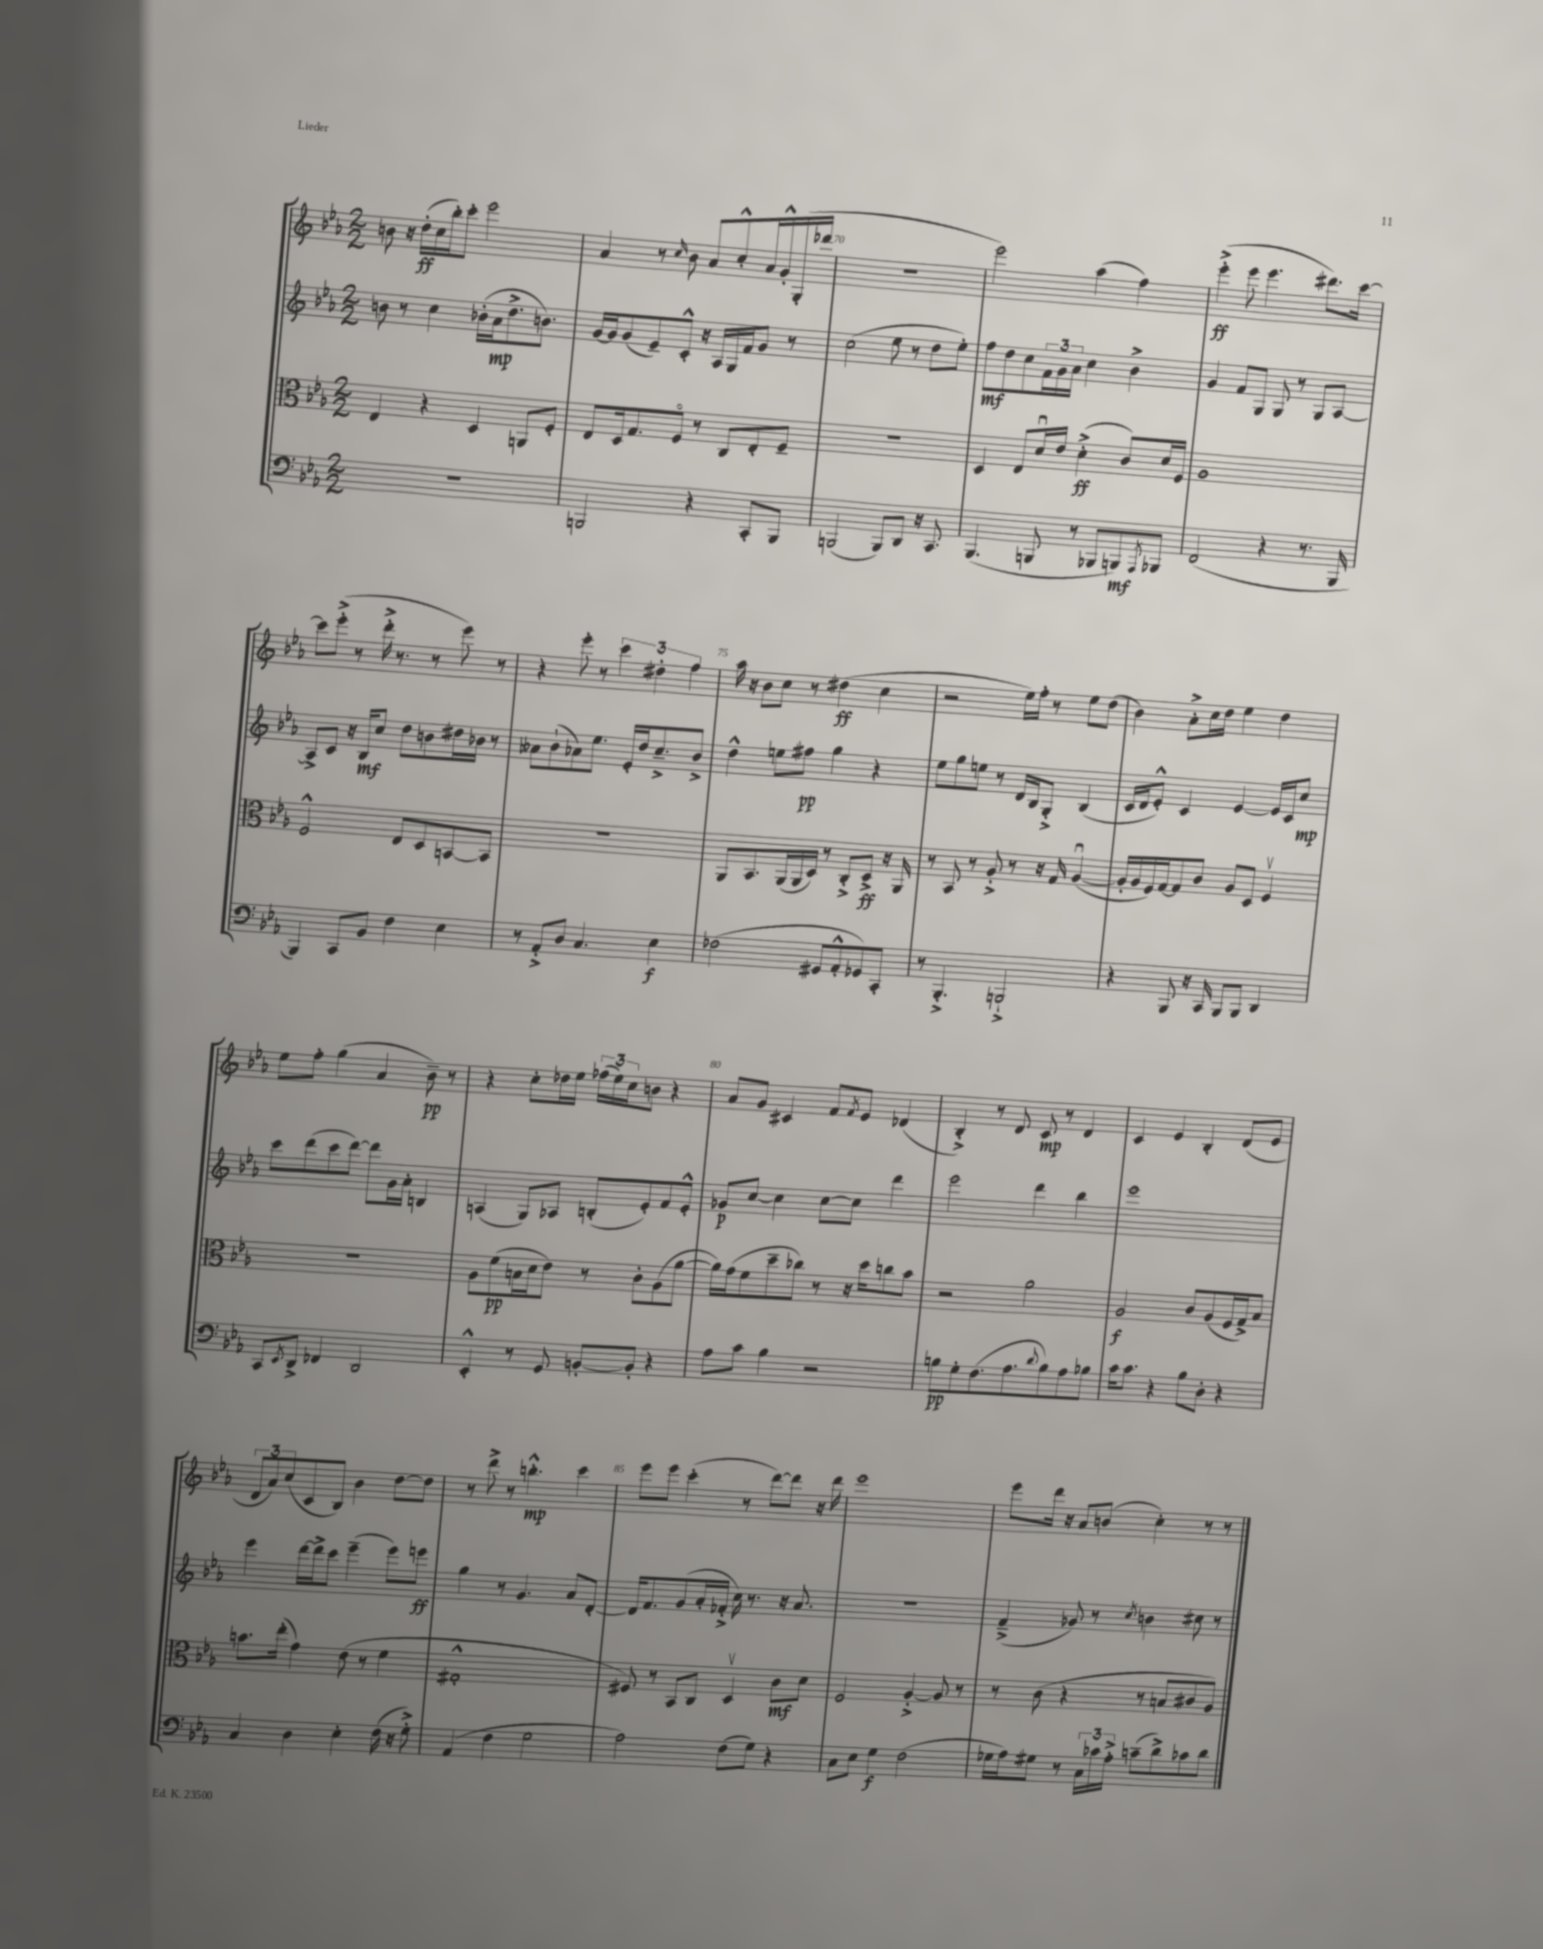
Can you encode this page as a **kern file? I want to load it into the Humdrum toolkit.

**kern	**dynam	**kern	**dynam	**kern	**dynam	**kern	**dynam
*part4	*part4	*part3	*part3	*part2	*part2	*part1	*part1
*staff4	*staff4	*staff3	*staff3	*staff2	*staff2	*staff1	*staff1
*clefF4	*	*clefC3	*	*clefG2	*	*clefG2	*
*k[b-e-a-]	*	*k[b-e-a-]	*	*k[b-e-a-]	*	*k[b-e-a-]	*
*M2/2	*	*M2/2	*	*M2/2	*	*M2/2	*
=68	=68	=68	=68	=68	=68	=68	=68
1r	.	4E-/	.	8bn\	.	8bn\	.
.	.	.	.	8r	.	16r	.
.	.	.	.	.	.	(16dd'\LL	ff
.	.	4r	.	4cc\	.	16cc\	.
.	.	.	.	.	.	16bb-'\J)	.
.	.	.	.	.	.	8ccc'\J	.
.	.	4D/	.	(16b-X'\LL	.	2eee-\	.
.	.	.	.	16a-\J	mp	.	.
.	.	.	.	8.dd^\	.	.	.
.	.	8AAn/L	.	.	.	.	.
.	.	.	.	8.bn\J)	.	.	.
.	.	8F'/J	.	.	.	.	.
=69	=69	=69	=69	=69	=69	=69	=69
2BBBn/	.	8E-/L	.	[16g/LL	.	4a-/	.
.	.	.	.	16g/J]	.	.	.
.	.	16D/k	.	(8g/	.	.	.
.	.	8.G/	.	.	.	.	.
.	.	.	.	8e-~/)	.	8r	.
.	.	.	.	.	.	16qqcc/	.
.	.	8F/J	.	8c'^^/J	.	8b-\	.
4r	.	8r	.	16r	.	8a-/L	.
.	.	.	.	16A-/LL	.	.	.
.	.	8C/L	.	16G/	.	8cc'^^/	.
.	.	.	.	16f/J	.	.	.
8CC'/L	.	8E-'/	.	8g/J	.	16a-/L	.
.	.	.	.	.	.	16g'^^/	.
8BBB/J	.	8F~/J	.	8r	.	(16G'/	.
.	.	.	.	.	.	16ddd-X/JJ	.
=70	=70	=70	=70	=70	=70	=70	=70
(2BBBn/	.	1r	.	(2cc\	.	1r	.
8BBB/L)	.	.	.	8ee-\	.	.	.
8DD/J	.	.	.	8r	.	.	.
16r	.	.	.	8dd\L	.	.	.
8.CC/	.	.	.	.	.	.	.
.	.	.	.	8ee-'\J)	.	.	.
=71	=71	=71	=71	=71	=71	=71	=71
(4.BBB-/	.	4D/	.	8ff\L	mf	2eee-\)	.
.	.	.	.	8dd\	.	.	.
.	.	8E-/L	.	8cc\	.	.	.
8BBBn/	.	16du/L	.	24f\L	.	.	.
.	.	.	.	24g\	.	.	.
.	.	16e-/JJ	.	.	.	.	.
.	.	.	.	24a-\JJ	.	.	.
8r	.	(4d'^\	ff	4cc\	.	(4aa-\	.
8BBB-X/L	.	.	.	.	.	.	.
8BBBn/)	mf	8c/L)	.	4b-^\	.	4ff\)	.
8qAAA-/	.	.	.	.	.	.	.
8BBB-X/J	.	16d/L	.	.	.	.	.
.	.	16F/JJ	.	.	.	.	.
=72	=72	=72	=72	=72	=72	=72	=72
(2FF/	.	1A-	.	4g/	.	(4eee-'^\	ff
.	.	.	.	8f/L	.	8eee-\	.
.	.	.	.	8G/J	.	4.eee-\	.
4r	.	.	.	8G/	.	.	.
.	.	.	.	8r	.	.	.
8.r	.	.	.	8G/L	.	8.ddd#X\L)	.
.	.	.	.	[8A-/J	.	.	.
16BBB-/	.	.	.	.	.	[16ccc\Jk	.
!!LO:LB:g=z
=73	=73	=73	=73	=73	=73	=73	=73
4BBB-/)	.	2F^^/	.	8A-^/L]	.	8ccc\L]	.
.	.	.	.	8c/J	.	(8eee-'^\J	.
8CC/L	.	.	.	16r	.	8r	.
.	.	.	.	16B-/KL	mf	.	.
8BB-/J	.	.	.	8cc/J	.	16ddd'^\	.
.	.	.	.	.	.	8.r	.
4F\	.	8E-/L	.	8dd\L	.	.	.
.	.	8D/	.	8bn\	.	8r	.
4E-\	.	[8BBn/	.	16dd#X\L	.	8eee-\)	.
.	.	.	.	16b-X\JJ	.	.	.
.	.	8BB/J]	.	8r	.	8r	.
=74	=74	=74	=74	=74	=74	=74	=74
8r	.	1r	.	8a--X\L	.	4r	.
8AA-'^/L	.	.	.	(8b-`\	.	.	.
8D/J	.	.	.	8a-X\)	.	8eee-'\	.
4.C/	.	.	.	8.ee-\J	.	8r	.
.	.	.	.	.	.	6ccc\	.
.	.	.	.	16e-'/LL	.	.	.
.	.	.	.	16dd/J	.	.	.
.	.	.	.	.	.	6dd#X'\	.
.	.	.	.	8.cc~^/	.	.	.
4E-\	f	.	.	.	.	.	.
.	.	.	.	.	.	6ff\	.
.	.	.	.	8b-^/J	.	.	.
=75	=75	=75	=75	=75	=75	=75	=75
(2F-X\	.	8AA-/L	.	4dd^^\	.	16aa-\	.
.	.	.	.	.	.	16r	.
.	.	8.BB-/	.	.	.	8b-\L	.
.	.	.	.	8een\L	.	8cc\J	.
.	.	(16AA-/L	.	.	.	.	.
.	.	16AA-/	.	8ff#X\J	pp	8r	.
.	.	16D/JJ)	.	.	.	.	.
8GG#X/L	.	8r	.	4gg\	.	(4dd#X\	ff
8AA-'^^/	.	8C'^/L	.	.	.	.	.
8GG-X/)	.	8D^/J	ff	4r	.	4cc\	.
8CC'/J	.	16r	.	.	.	.	.
.	.	16AA-/	.	.	.	.	.
=76	=76	=76	=76	=76	=76	=76	=76
8r	.	8r	.	8ee-\L	.	2r	.
4.BBB-'^/	.	8BB-/	.	8gg\	.	.	.
.	.	8r	.	8een\J	.	.	.
.	.	8A-'^/	.	8r	.	.	.
2BBBn`^/	.	8r	.	16d/LL	.	16ee-\LL)	.
.	.	.	.	16B-/J	.	16ff'\JJ	.
.	.	16r	.	8G'^/J	.	8r	.
.	.	16G/	.	.	.	.	.
.	.	([4A-u/	.	(4B-/	.	8ee-\L	.
.	.	.	.	.	.	(8dd\J	.
=77	=77	=77	=77	=77	=77	=77	=77
4r	.	16A-'/LL]	.	16c/LL	.	4b-\)	.
.	.	16A-/	.	16d/J	.	.	.
.	.	16F/)	.	8e-'^^/J)	.	.	.
.	.	[16G/J	.	.	.	.	.
8BBB-/	.	8G/]	.	4c/	.	8a-'^\L	.
16r	.	8c/J	.	.	.	16cc\L	.
16CC/	.	.	.	.	.	16dd\JJ	.
8BBB-/L	.	8A-/L	.	[4e-/	.	4ee-\	.
8BBB-/J	.	8D/J	.	.	.	.	.
4DD/	.	4Fv/	.	16e-/LL]	.	4dd\	.
.	.	.	.	16c/J	.	.	.
.	.	.	.	8cc/J	mp	.	.
!!LO:LB:g=z
=78	=78	=78	=78	=78	=78	=78	=78
8CC/L	.	1r	.	8ccc\L	.	8ee-\L	.
8qEE-/	.	.	.	.	.	.	.
8DD^/J	.	.	.	(8ddd\	.	8ff'\J	.
4FF-X/	.	.	.	8ccc\	.	(4gg\	.
.	.	.	.	[8ddd\J)	.	.	.
2DD/	.	.	.	8ddd\L]	.	4a-/	.
.	.	.	.	16g\L	.	.	.
.	.	.	.	16a-'\JJ	.	.	.
.	.	.	.	4Bn/	.	8b-~\)	pp
.	.	.	.	.	.	8r	.
=79	=79	=79	=79	=79	=79	=79	=79
4EE-'^^/	.	8A-\L	.	(4An/	.	4r	.
.	.	(8f\	pp	.	.	.	.
8r	.	16Bn\L	.	8G/L)	.	8cc'\L	.
.	.	16d\J	.	.	.	.	.
8GG/	.	8e-\J)	.	8A-X/J	.	16dd-X\L	.
.	.	.	.	.	.	16ee-\JJ	.
[8BBn'/L	.	8r	.	(8Bn'/L	.	(24ff-X\LL	.
.	.	.	.	.	.	24ee-\)	.
.	.	.	.	.	.	24cc\J	.
8BB'/J]	.	8c'\L	.	8e-'/)	.	8bn\J	.
4r	.	(8A-\	.	8f/	.	4r	.
.	.	[8a-\J	.	8e-'^^/J	.	.	.
=80	=80	=80	=80	=80	=80	=80	=80
8A-\L	.	16a-\LL])	.	8g-X/L	p	8a-/L	.
.	.	(16g\J	.	.	.	.	.
8c\J	.	8f\	.	[8cc/J	.	8g/J	.
4B-\	.	8dd~\	.	4cc\]	.	4c#X/	.
.	.	8cc-X\J)	.	.	.	.	.
2r	.	8r	.	[8cc\L	.	8f/L	.
.	.	.	.	.	.	8qf/	.
.	.	16r	.	8cc\J]	.	8e-/J	.
.	.	16dd\KL	.	.	.	.	.
.	.	8ccn\	.	4ddd\	.	(4d-X/	.
.	.	8b-\J	.	.	.	.	.
=81	=81	=81	=81	=81	=81	=81	=81
8Bn\L	pp	2r	.	2eee-\	.	4B-'^/)	.
8G'\	.	.	.	.	.	.	.
(8.F\	.	.	.	.	.	8r	.
.	.	.	.	.	.	8d/	.
8.A-\	.	.	.	.	.	.	.
.	.	2a-\	.	4ddd\	.	8c/	mp
8qqd/	.	.	.	.	.	.	.
8B\)	.	.	.	.	.	8r	.
8A-\	.	.	.	4bb-\	.	4d/	.
8B-X\J	.	.	.	.	.	.	.
=82	=82	=82	=82	=82	=82	=82	=82
16c\KL	.	2A-/	f	1eee-	.	4c/	.
8.c\J	.	.	.	.	.	.	.
4r	.	.	.	.	.	4e-/	.
8B-\L	.	8c/L	.	.	.	4B-'/	.
8D'\J	.	(8A-/	.	.	.	.	.
4r	.	16F/L	.	.	.	(8d/L	.
.	.	16G^/J)	.	.	.	.	.
.	.	8B-/J	.	.	.	8e-/J	.
!!LO:LB:g=z
=83	=83	=83	=83	=83	=83	=83	=83
4C/	.	8.bn\L	.	4eee-\	.	12d/L	.
.	.	.	.	.	.	12a-/)	.
.	.	.	.	.	.	(12cc/	.
.	.	(16ee-'\Jk	.	.	.	.	.
4D\	.	4g\)	.	[16ddd\LL	.	8c/	.
.	.	.	.	16ddd^\J]	.	.	.
.	.	.	.	8ccc\J	.	8B-/J)	.
4E-'\	.	(8e-\	.	(4eee-~\	.	4b-\	.
.	.	8r	.	.	.	.	.
(16F\	.	4f\	.	8eee-\L)	.	[8dd\L	.
16r	.	.	.	.	.	.	.
8G'^\)	.	.	.	8eeen\J	ff	8dd\J]	.
=84	=84	=84	=84	=84	=84	=84	=84
(4AA-/	.	1G#X'^^	.	4gg\	.	8r	.
.	.	.	.	.	.	8ddd^\	.
4F\	.	.	.	8r	.	8r	.
.	.	.	.	4.g/	.	4.bbn'^^\	mp
2G\	.	.	.	.	.	.	.
.	.	.	.	8a-/L	.	4ccc\	.
.	.	.	.	[8d'/J	.	.	.
=85	=85	=85	=85	=85	=85	=85	=85
2A-\)	.	8F#X/)	.	16d/KL]	.	8eee-\L	.
.	.	.	.	8.f/	.	.	.
.	.	8r	.	.	.	8eee-\J	.
.	.	8BB-/L	.	(8g/	.	(4ccc'\	.
.	.	8C/J	.	16a-'/L	.	.	.
.	.	.	.	16f-X'^/JJ	.	.	.
(8F\L	.	4Dv/	.	16cc\)	.	8r	.
.	.	.	.	8.r	.	.	.
8G\J)	.	.	.	.	.	[8ddd\L)	.
4r	.	8c\L	mf	16r	.	8ddd\J]	.
.	.	.	.	8.a-/	.	.	.
.	.	8d\J	.	.	.	16r	.
.	.	.	.	.	.	16ddd\	.
=86	=86	=86	=86	=86	=86	=86	=86
8C\L	.	2F/	.	1r	.	1eee-	.
8E-\J	.	.	.	.	.	.	.
4G\	f	.	.	.	.	.	.
(2F\	.	[4A-'^/	.	.	.	.	.
.	.	8A-/]	.	.	.	.	.
.	.	8r	.	.	.	.	.
=87	=87	=87	=87	=87	=87	=87	=87
16G-X\LL	.	8r	.	(4f~^/	.	8eee-\L	.
16A-\J)	.	.	.	.	.	.	.
8G#X\J	.	(8c\	.	.	.	16ddd\Jk	.
.	.	.	.	.	.	16r	.
8r	.	4r	.	8g-X/)	.	8a-/L	.
24C\LL	.	.	.	8r	.	(8bn/J	.
24c-X\	.	.	.	.	.	.	.
24A-'^\JJ	.	.	.	.	.	.	.
.	.	.	.	8qcc/	.	.	.
(8cn~\L	.	8r	.	4bn\	.	4cc'\)	.
8d^\)	.	8Bn/L	.	.	.	.	.
8c-X\	.	8c#X/	.	8cc#X\	.	8r	.
8d\J	.	8A-/J)	.	8r	.	8r	.
==	==	==	==	==	==	==	==
*-	*-	*-	*-	*-	*-	*-	*-
